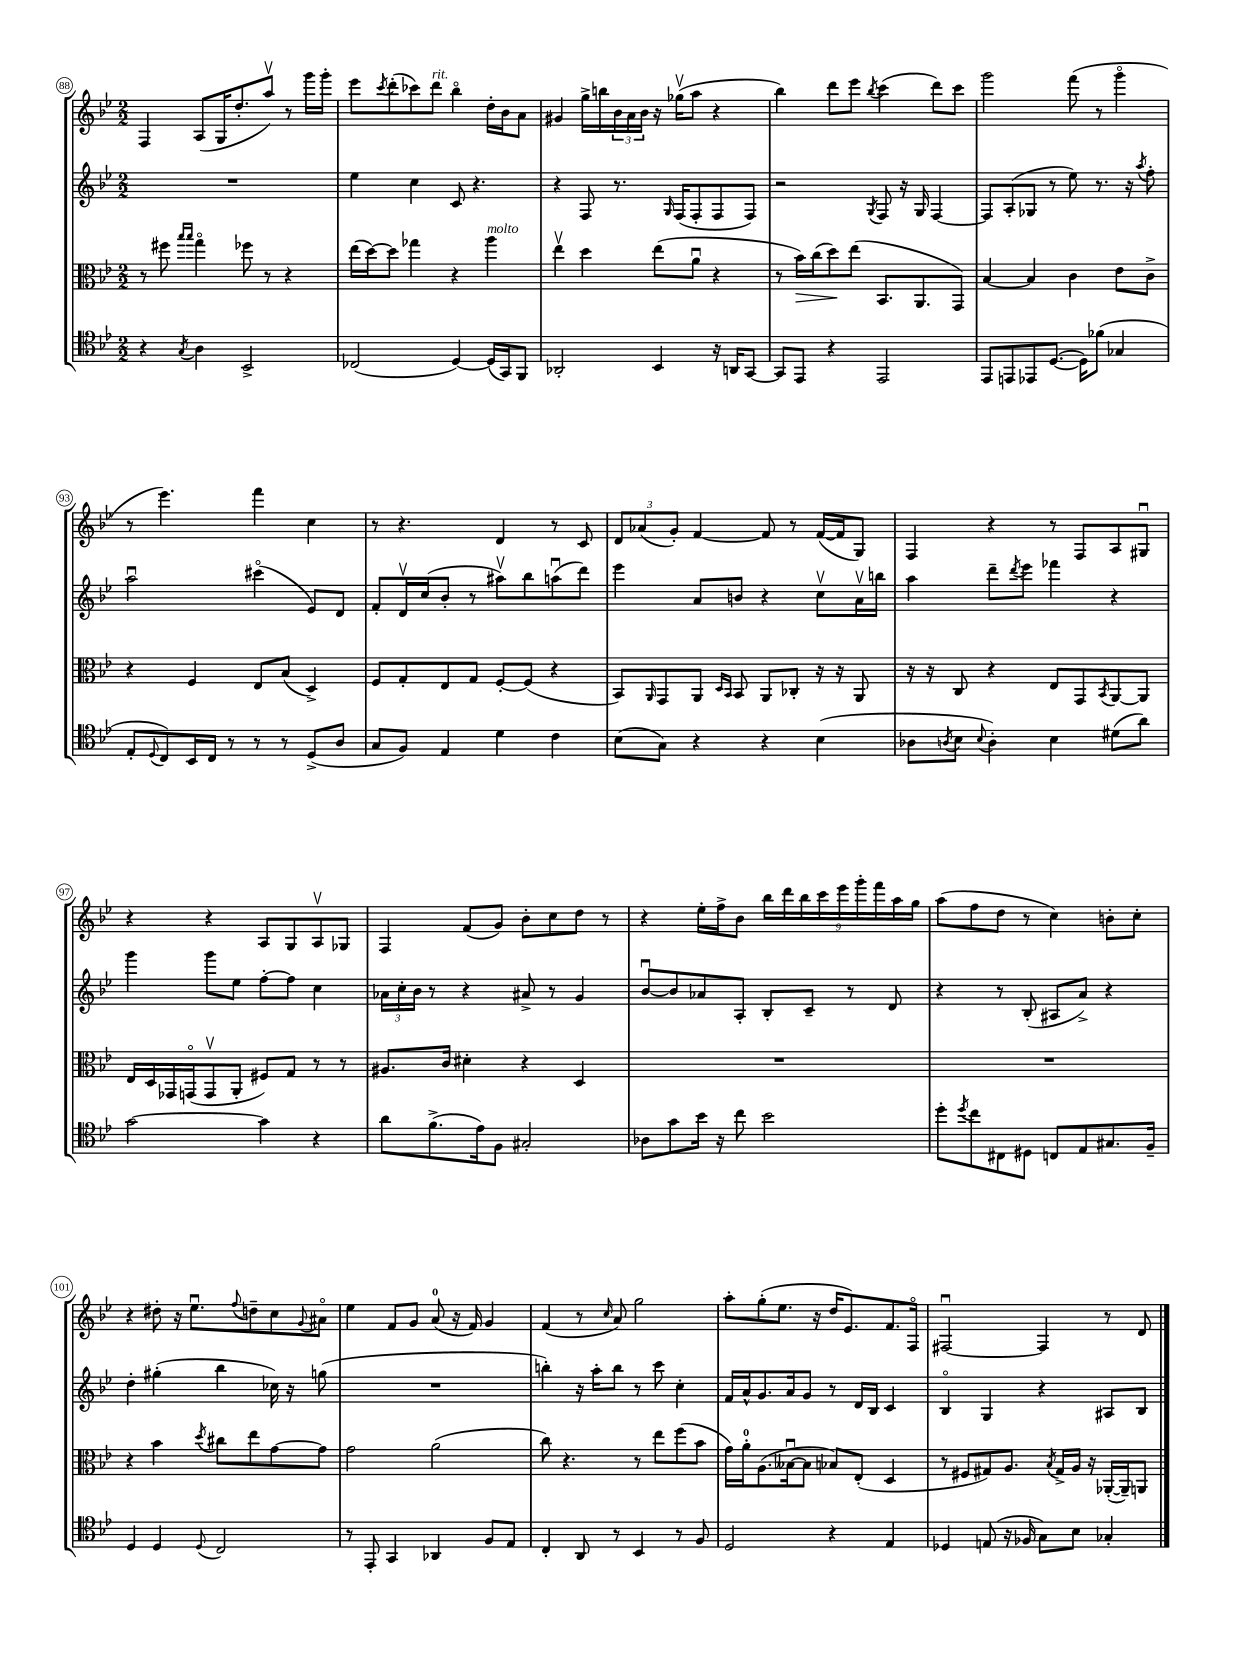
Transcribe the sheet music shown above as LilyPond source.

<<
\new StaffGroup <<
\new Staff = "s0" {
    \clef treble \key bes \major \numericTimeSignature \time 2/2
    f4 a8( g16 d''8.-. a''8\upbow) r8 g'''16 g'''16-. |
    ees'''8 \acciaccatura { c'''8 } d'''8-.( ces'''8) d'''8^\markup { \italic "rit." } bes''4\flageolet d''16-. bes'16 a'8 |
    gis'4 g''16-> b''16 \tuplet 3/2 { bes'16 a'16 bes'16 } r16 ges''16\upbow( a''8 r4 |
    bes''4) d'''8 ees'''8 \acciaccatura { bes''8 } c'''4( d'''8) c'''8 |
    g'''2 f'''8( r8 g'''4\flageolet |
    r8 ees'''4.) f'''4 c''4 |
    r8 r4. d'4 r8 c'8 |
    \tuplet 3/2 { d'8 aes'8( g'8-.) } f'4~ f'8 r8 f'16~( f'16 g8) |
    f4 r4 r8 f8 a8 gis8\downbow |
    r4 r4 a8 g8 a8\upbow ges8 |
    f4 f'8( g'8) bes'8-. c''8 d''8 r8 |
    r4 ees''16-. f''16-> bes'8 \tuplet 9/8 { bes''16 d'''16 bes''16 c'''16 ees'''16 g'''16-. f'''16 a''16 g''16 } |
    a''8( f''8 d''8 r8 c''4) b'8-. c''8-. |
    r4 dis''8-. r16 ees''8.\downbow \appoggiatura { f''8 } d''8-- c''8 \appoggiatura { g'8 } ais'8\flageolet |
    ees''4 f'8 g'8 a'8-0( r16 f'16) g'4 |
    f'4( r8 \grace { c''16 } a'8) g''2 |
    a''8-. g''8-.( ees''8. r16 d''16 ees'8.) f'8. f16\flageolet |
    fis2~\downbow fis4 r8 d'8 \bar "|." |
}
\new Staff = "s1" {
    \clef treble \key bes \major \numericTimeSignature \time 2/2
    R1 |
    ees''4 c''4 c'8 r4. |
    r4 f8 r8. \grace { g16 } f16( f8-. f8 f8) |
    r2 \acciaccatura { g8 } f8 r16 g16 f4~ |
    f8 a8-.( ges8 r8 ees''8) r8. r16 \acciaccatura { a''8 } f''8-. |
    a''2\downbow cis'''4\flageolet( ees'8) d'8 |
    f'8-. d'16\upbow c''16( bes'8-. r8 ais''8\upbow) bes''8 a''8\downbow( d'''8) |
    ees'''4 a'8 b'8 r4 c''8\upbow a'16\upbow b''16 |
    a''4 d'''8-- \acciaccatura { d'''8 } ees'''8 fes'''4 r4 |
    g'''4 g'''8 ees''8 f''8~-. f''8 c''4 |
    \tuplet 3/2 { aes'16 c''16-. bes'16 } r8 r4 ais'8-> r8 g'4 |
    bes'8~\downbow bes'8 aes'8 a8-. bes8-. c'8-- r8 d'8 |
    r4 r8 bes8-.( ais8 a'8->) r4 |
    d''4-. gis''4-.( bes''4 ces''16) r16 g''8( |
    R1 |
    b''4-.) r16 a''16-. b''8 r8 c'''8 c''4-. |
    f'16 a'16-^ g'8. a'16 g'8 r8 d'16 bes16 c'4 |
    bes4\flageolet g4 r4 ais8 bes8 \bar "|." |
}
\new Staff = "s2" {
    \clef alto \key bes \major \numericTimeSignature \time 2/2
    r8 fis''8 \grace { bes''16 bes''16 } g''4\flageolet fes''8 r8 r4 |
    ees''16( d''16~) d''8 ges''4 r4 a''4^\markup { \italic "molto" } |
    ees''4\upbow d''4 ees''8( a'8\downbow r4 |
    r8 bes'16\>) c''16( d''8\!) ees''8( bes,8. a,8. g,8) |
    bes4~ bes4 c'4 ees'8 c'8-> |
    r4 f4 ees8 bes8( d4->) |
    f8 g8-. ees8 g8 f8~-. f8( r4 |
    bes,8) \grace { a,16 } g,8 a,8 \grace { d16 bes,16 } bes,8 a,8 ces8-. r16 r16 a,8 |
    r16 r16 c8 r4 ees8 g,8 \acciaccatura { bes,8 } a,8~ a,8 |
    ees16 d16 ges,16 g,16\flageolet( g,8\upbow a,8-. fis8) g8 r8 r8 |
    ais8. c'16 dis'4-. r4 d4 |
    R1 |
    R1 |
    r4 bes'4 \acciaccatura { d''8 } cis''8 ees''8 g'8~ g'8 |
    g'2 a'2( |
    c''8) r4. r8 ees''8 f''8( bes'8 |
    g'16) a'16-0-. a8.( beses16~\downbow beses8 bes8) ees8-.( d4 |
    r8 fis8 gis8) a8. \acciaccatura { bes8 } gis16-> a16 r16 aes,16~-.( aes,16--) a,8 \bar "|." |
}
\new Staff = "s3" {
    \clef tenor \key bes \major \numericTimeSignature \time 2/2
    r4 \acciaccatura { g8 } a4 bes,2-> |
    ces2( d4~) d16( g,16) f,8 |
    aes,2-. bes,4 r16 a,16 g,8~ |
    g,8 ees,8 r4 ees,2 |
    ees,8 e,8 ees,8 d8.~( d16) fes'8( ges4 |
    ees8-. \appoggiatura { d8 } c8) bes,16 c16 r8 r8 r8 d8->( a8 |
    g8 f8) ees4 d'4 c'4 |
    bes8( g8) r4 r4 bes4( |
    aes8 \acciaccatura { a8 } bes8 \appoggiatura { bes8 } a4-.) bes4 dis'8( a'8) |
    g'2~ g'4 r4 |
    a'8 f'8.->( ees'16) f8 gis2-. |
    aes8 g'8 bes'16 r16 c''8 bes'2 |
    d''8-. \acciaccatura { d''8 } c''8 cis8 dis8 c8 ees8 gis8. f16-- |
    d4 d4 \appoggiatura { d8 } c2 |
    r8 ees,8-. g,4 aes,4 f8 ees8 |
    c4-. a,8 r8 bes,4 r8 f8 |
    d2 r4 ees4 |
    des4 e8( r16 fes16 g8) bes8 ges4-. \bar "|." |
}
>>
>>
\layout { \context { \Score currentBarNumber = #88 \override BarNumber.stencil = #(make-stencil-circler 0.1 0.3 ly:text-interface::print) } }
